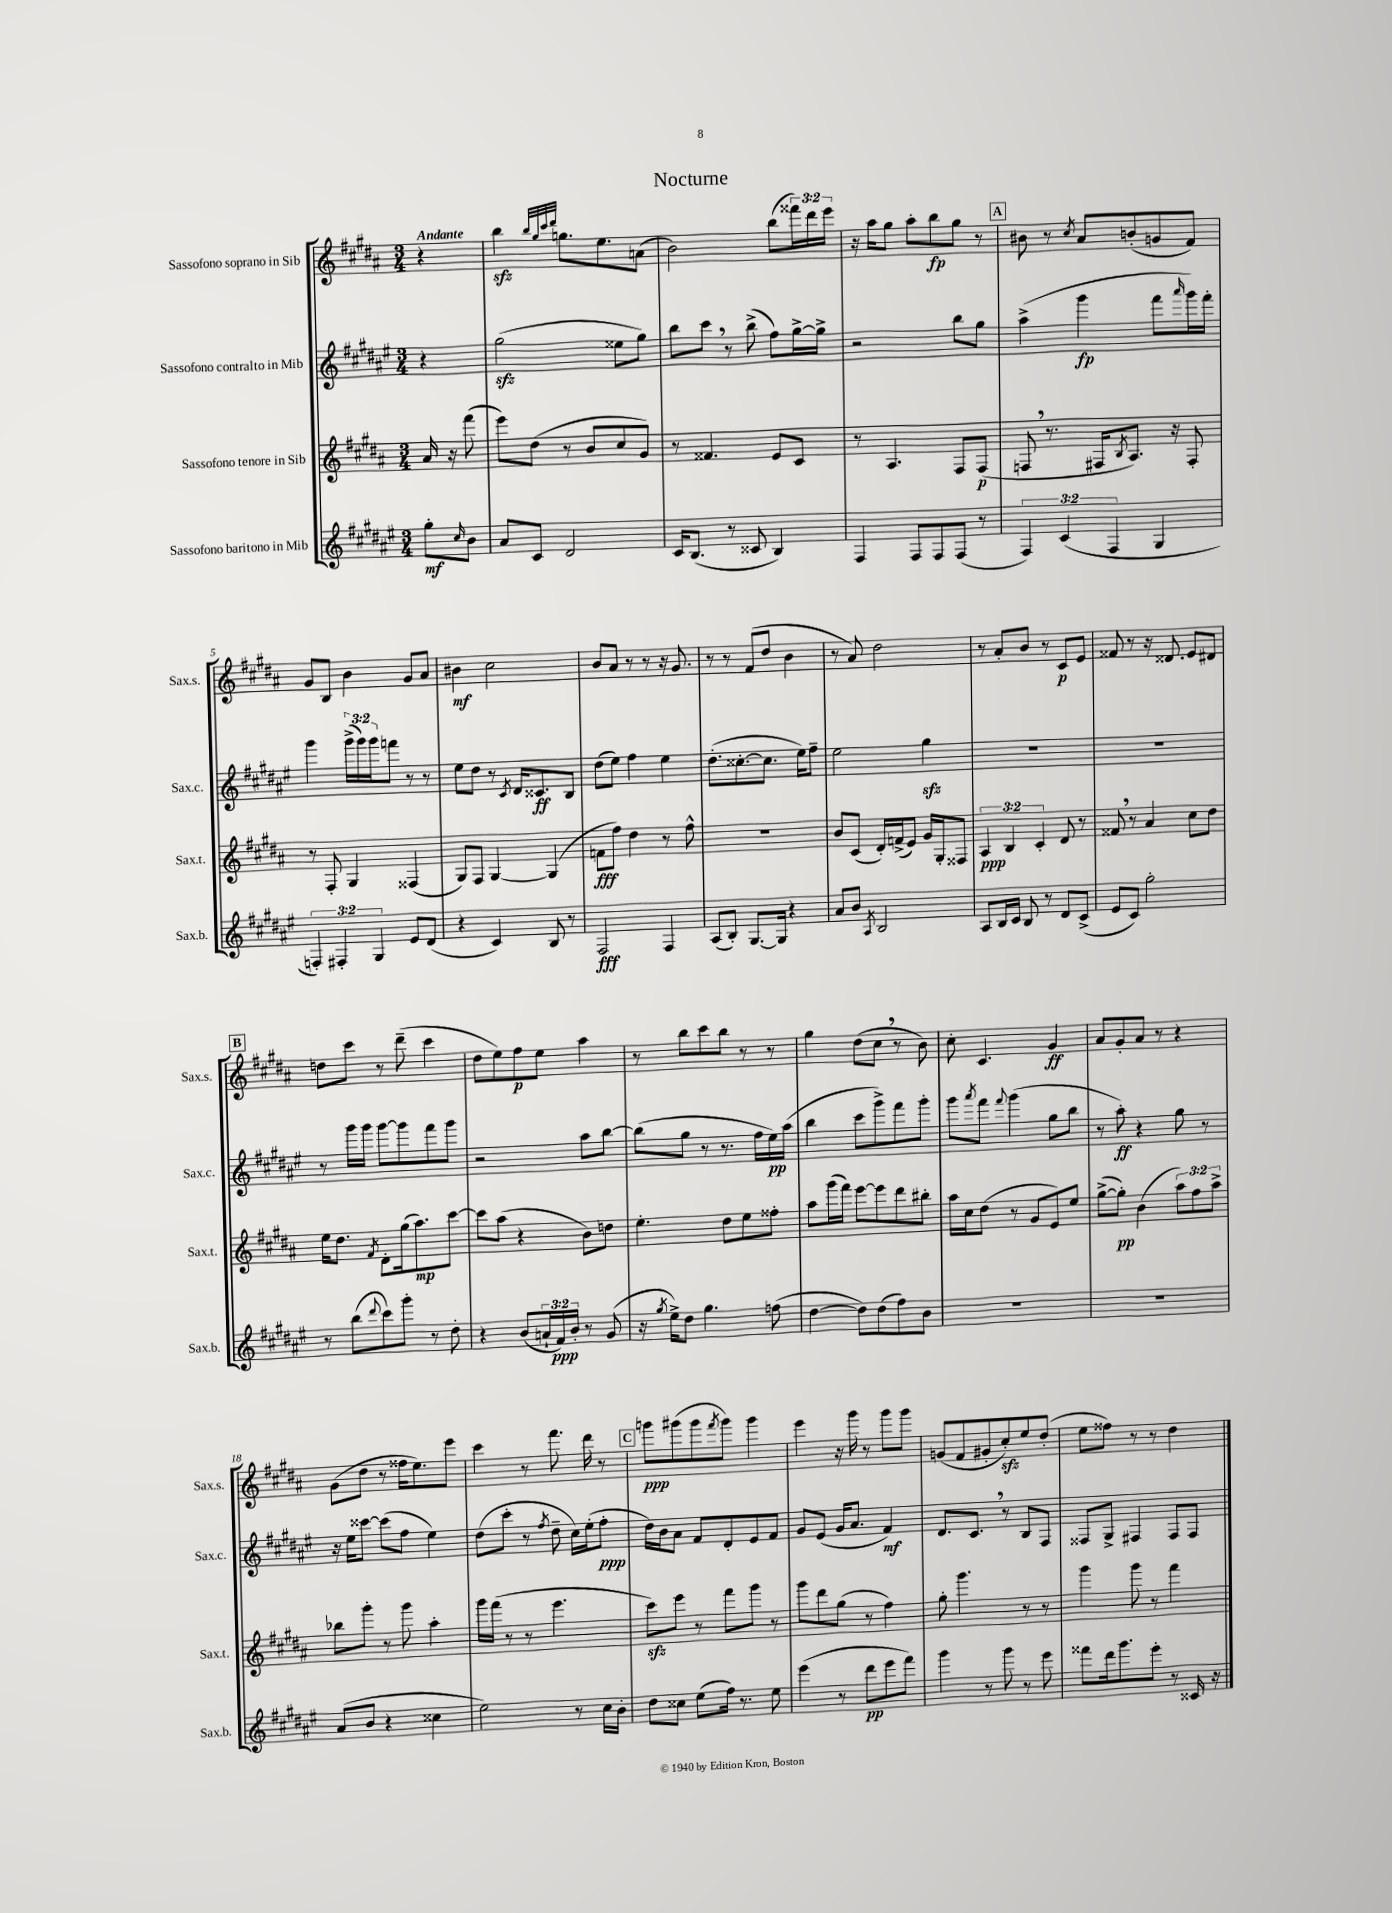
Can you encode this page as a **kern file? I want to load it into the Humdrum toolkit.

**kern	**dynam	**kern	**dynam	**kern	**dynam	**kern	**dynam
*part4	*part4	*part3	*part3	*part2	*part2	*part1	*part1
*staff4	*staff4	*staff3	*staff3	*staff2	*staff2	*staff1	*staff1
*I"Sassofono baritono in Mib	*	*I"Sassofono tenore in Sib	*	*I"Sassofono contralto in Mib	*	*I"Sassofono soprano in Sib	*
*I'Sax.b.	*	*I'Sax.t.	*	*I'Sax.c.	*	*I'Sax.s.	*
*clefG2	*	*clefG2	*	*clefG2	*	*clefG2	*
*k[f#c#g#d#a#e#]	*	*k[f#c#g#d#a#]	*	*k[f#c#g#d#a#e#]	*	*k[f#c#g#d#a#]	*
*M3/4	*	*M3/4	*	*M3/4	*	*M3/4	*
=	=	=	=	=	=	=	=
!	!	!	!	!	!	!LO:TX:a:B:t=Andante	!
8gg#'\L	mf	16a#/	.	4r	.	4r	.
.	.	16r	.	.	.	.	.
16qqcc#/	.	.	.	.	.	.	.
8b\J	.	(8fff#\	.	.	.	.	.
=1	=1	=1	=1	=1	=1	=1	=1
8a#/L	.	8eee\L)	.	(2gg#zz\	.	4bbzz\	.
8c#/J	.	(8dd#\J	.	.	.	.	.
.	.	.	.	.	.	32qqbb/LLL	.
.	.	.	.	.	.	32qqgg#/	.
.	.	.	.	.	.	32qqccc#/	.
.	.	.	.	.	.	32qqddd#/JJJ	.
2d#/	.	8r	.	.	.	8.ggn\L	.
.	.	8b/L	.	.	.	.	.
.	.	.	.	.	.	8.ee\	.
.	.	8cc#/	.	8ee##X\L	.	.	.
.	.	8g#/J)	.	8gg#\J)	.	(8an\J	.
=2	=2	=2	=2	=2	=2	=2	=2
16c#/KL	.	8r	.	8bb\L	.	2b\)	.
(8.B/J	.	.	.	.	.	.	.
.	.	4.f##X/	.	8ccc#,\J	.	.	.
8r	.	.	.	8r	.	.	.
8c##X/	.	.	.	(8bb^\	.	.	.
4B/)	.	8e/L	.	8ff#\L)	.	(8bb\L	.
.	.	8c#/J	.	[16gg#^\L	.	24fff##X\L)	.
.	.	.	.	.	.	24ddd#\	.
.	.	.	.	16gg#^\JJ]	.	.	.
.	.	.	.	.	.	24eee\JJ	.
=3	=3	=3	=3	=3	=3	=3	=3
4F#/	.	8r	.	2r	.	16r	.
.	.	.	.	.	.	16aa#\KL	.
.	.	4.A#/	.	.	.	8gg#\J	.
8F#/L	.	.	.	.	.	8aa#'\L	.
8F#/	.	.	.	.	.	8bb\	fp
(8F#/J	.	8F#/L	.	8bb\L	.	8gg#\J	.
8r	.	(8F#/J	p	8gg#\J	.	8r	.
!!LO:REH:place=s1:t=A
=4	=4	=4	=4	=4	=4	=4	=4
6F#/)	.	8Fn,/	.	(4aa#^\	.	8b#X\	.
.	.	8.r	.	.	.	8r	.
(6c#/	.	.	.	.	.	.	.
.	.	.	.	.	.	8qcc#/	.
.	.	.	.	4ggg#\	fp	8a#/L	.
.	.	16F#X/KL	.	.	.	.	.
6F#/	.	.	.	.	.	.	.
.	.	8qB/	.	.	.	.	.
.	.	8.A#/J)	.	.	.	(8bn'/	.
4G#/	.	.	.	8fff#\L	.	8gn/	.
.	.	16r	.	.	.	.	.
.	.	.	.	16qqaaa#/	.	.	.
.	.	8F#'/	.	16ggg#\L)	.	8f#/J)	.
.	.	.	.	16fff#'\JJ	.	.	.
!!LO:LB:g=z
=5	=5	=5	=5	=5	=5	=5	=5
6Fn'/)	.	8r	.	4ggg#\	.	8g#/L	.
.	.	8F#'/	.	.	.	8B/J	.
6F#X'/	.	.	.	.	.	.	.
.	.	4G#/	.	(24ggg#^\LL	.	4b\	.
.	.	.	.	24ggg#\)	.	.	.
6G#/	.	.	.	24ggg#\J	.	.	.
.	.	.	.	8fffn\J	.	.	.
8e#/L	.	(4F##X/	.	8r	.	8g#/L	.
(8d#/J	.	.	.	8r	.	8a#/J	.
=6	=6	=6	=6	=6	=6	=6	=6
4r	.	8G#/L)	.	8ee#\L	.	4b#X\	mf
.	.	8F#/J	.	8dd#\J	.	.	.
4c#/)	.	[4G#/	.	8r	.	2cc#\	.
.	.	.	.	8qc#/	.	.	.
.	.	.	.	16d#/KL	.	.	.
.	.	.	.	8.c##X/	ff	.	.
8B/	.	(4G#/]	.	.	.	.	.
8r	.	.	.	8B/J	.	.	.
=7	=7	=7	=7	=7	=7	=7	=7
2F#/	fff	8fn\L	fff	(8dd#\L	.	8b/L	.
.	.	8ff#\J)	.	8ee#\J)	.	8a#/J	.
.	.	4dd#\	.	4ff#\	.	8r	.
.	.	.	.	.	.	8r	.
4F#/	.	8r	.	4ee#\	.	16r	.
.	.	.	.	.	.	8.g#/	.
.	.	8ff#^^\	.	.	.	.	.
=8	=8	=8	=8	=8	=8	=8	=8
(8A#/L	.	2.r	.	(8.dd#'\L	.	8r	.
8B'/J)	.	.	.	.	.	8r	.
.	.	.	.	[8.cc##X'\	.	.	.
[8.G#/L	.	.	.	.	.	(8f#/L	.
.	.	.	.	8.cc##\J]	.	8dd#/J	.
16G#/Jk]	.	.	.	.	.	.	.
4r	.	.	.	.	.	4b\	.
.	.	.	.	16ee#\KL)	.	.	.
.	.	.	.	8ff#~\J	.	.	.
=9	=9	=9	=9	=9	=9	=9	=9
8a#/L	.	8b/L	.	2ee#\	.	8r	.
8b/J	.	(8c#/J	.	.	.	8a#/)	.
8qA#/	.	.	.	.	.	.	.
2B/	.	16d#'/LL)	.	.	.	2dd#\	.
.	.	(16fn^/J	.	.	.	.	.
.	.	8e/J)	.	.	.	.	.
.	.	16g#/LL	.	4gg#zz\	.	.	.
.	.	16G#'/J	.	.	.	.	.
.	.	8F##X/J	.	.	.	.	.
=10	=10	=10	=10	=10	=10	=10	=10
8A#/L	.	6A#/	ppp	2.r	.	8r	.
16B/L	.	.	.	.	.	8a#'/L	.
.	.	6B/	.	.	.	.	.
16c#/JJ	.	.	.	.	.	.	.
8B/	.	.	.	.	.	8b/J	.
.	.	6c#'/	.	.	.	.	.
8r	.	.	.	.	.	8r	.
8d#/L	.	8d#/	.	.	.	8c#/L	p
(8c#^/J	.	8r	.	.	.	8e/J	.
=11	=11	=11	=11	=11	=11	=11	=11
8e#/L	.	8f##X,/	.	2.r	.	8f##X/	.
8c#/J)	.	8r	.	.	.	8r	.
2gg#'\	.	4a#/	.	.	.	16r	.
.	.	.	.	.	.	8.d##X/	.
.	.	8cc#\L	.	.	.	8e/L	.
.	.	8dd#\J	.	.	.	8d#X/J	.
!!LO:LB:g=z
!!LO:REH:place=s1:t=B
=12	=12	=12	=12	=12	=12	=12	=12
8r	.	16ee\KL	.	8r	.	8ddn\L	.
.	.	8.dd#\J	.	.	.	.	.
(8bb\L	.	.	.	16ggg#\LL	.	8ccc#\J	.
.	.	.	.	16ggg#\JJ	.	.	.
8qqddd#/	.	8qf#/	.	.	.	.	.
8ccc#\)	.	8d#'\L	.	[8ggg#\L	.	8r	.
8ggg#'\J	.	(16gg#\k	.	8ggg#\]	.	(8ddd#~\	.
.	.	8.aa#\)	mp	.	.	.	.
8r	.	.	.	8fff#\	.	4ccc#\	.
8dd#'\	.	[8ccc#\J	.	8ggg#\J	.	.	.
=13	=13	=13	=13	=13	=13	=13	=13
4r	.	8ccc#\L]	.	2r	.	8dd#\L	.
.	.	(8aa#\J	.	.	.	8ee\)	.
(8b/L	.	4r	.	.	.	8ff#\	p
24an`/L	.	.	.	.	.	8ee\J	.
24f#/)	ppp	.	.	.	.	.	.
24b'/JJ	.	.	.	.	.	.	.
8r	.	8b\L)	.	8aa#\L	.	4aa#\	.
(8g#/	.	8ddn\J	.	[8bb\J	.	.	.
=14	=14	=14	=14	=14	=14	=14	=14
16r	.	4.ee'\	.	(8bb\L]	.	8r	.
8qgg#/	.	.	.	.	.	.	.
16ee#^\KL)	.	.	.	.	.	.	.
8dd#\J	.	.	.	8gg#\J	.	8bb\L	.
4.gg#\	.	.	.	8r	.	8ccc#\	.
.	.	8dd#\L	.	8.r	.	8bb\J	.
.	.	8ee\	.	.	.	8r	.
.	.	.	.	16ff#\LL	.	.	.
(8ffn\	.	8ff##X'\J	.	16ee#\)	pp	8r	.
.	.	.	.	(16aa#\JJ	.	.	.
=15	=15	=15	=15	=15	=15	=15	=15
[4dd#\	.	8aa#\L	.	4bb\	.	4gg#\	.
.	.	(16ggg#\L	.	.	.	.	.
.	.	16fff#\JJ)	.	.	.	.	.
8dd#\L])	.	[8eee\L	.	8ccc#\L	.	(8dd#\L	.
(8dd#\	.	8eee\]	.	8ggg#^\)	.	8cc#,\J	.
8ff#\)	.	8ddd#\	.	8fff#\	.	8r	.
8b\J	.	8bb#X'\J	.	8ggg#'\J	.	8b\)	.
=16	=16	=16	=16	=16	=16	=16	=16
2.r	.	16aa#\LL	.	8ggg#\L	.	8cc#'\	.
.	.	16cc#\J	.	.	.	.	.
.	.	.	.	8qaaa#/	.	.	.
.	.	(8dd#\J	.	8fff#\J	.	4.c#/	.
.	.	.	.	8qqfff#/	.	.	.
.	.	8r	.	(4ggg#\	.	.	.
.	.	8g#/L	.	.	.	.	.
.	.	8e/)	.	8gg#\L	.	4g#/	ff
.	.	8ee/J	.	8bb\J	.	.	.
=17	=17	=17	=17	=17	=17	=17	=17
2.r	.	([8gg#^\L	.	8r	.	8a#/L	.
.	.	8gg#'\J])	pp	8aa#'\)	ff	8g#'/	.
.	.	(4b\	.	4r	.	8a#/J	.
.	.	.	.	.	.	8r	.
.	.	12aa#\L)	.	8gg#\	.	4r	.
.	.	12ff#\	.	.	.	.	.
.	.	.	.	8r	.	.	.
.	.	12aa#^\J	.	.	.	.	.
!!LO:LB:g=z
=18	=18	=18	=18	=18	=18	=18	=18
(8a#/L	.	8bb-X\L	.	16r	.	(8g#\L	.
.	.	.	.	16ee#\KL	.	.	.
8b/J	.	8ggg#'\J	.	[8ccc##X\J	.	8dd#\J	.
4r	.	8r	.	(8ccc##\L]	.	8r	.
.	.	8ggg#\	.	8ff#\J	.	16ff##X\KL	.
.	.	.	.	.	.	8.ee\)	.
4cc##X\	.	4aa#'\	.	4ee#\)	.	.	.
.	.	.	.	.	.	8eee\J	.
=19	=19	=19	=19	=19	=19	=19	=19
2ee#\)	.	16ggg#\LL	.	(8dd#\L	.	4ccc#\	.
.	.	(16fff#\JJ	.	.	.	.	.
.	.	8r	.	8ccc#'\J	.	.	.
.	.	8r	.	8r	.	8r	.
.	.	.	.	8qff#/	.	.	.
.	.	4.eee\	.	8dd#~\	.	8.fff#\	.
8r	.	.	.	16cc#\LL)	.	.	.
.	.	.	.	(16ee#'\J	.	16ddd#\	.
16cc#\LL	.	.	.	8ff#'\J	ppp	8r	.
16b'\JJ	.	.	.	.	.	.	.
!!LO:REH:place=s1:t=C
=20	=20	=20	=20	=20	=20	=20	=20
8dd#\L	.	8ccc#zz\L)	.	16dd#\LL)	.	8gggn\L	ppp
.	.	.	.	16b\J	.	.	.
8cc##X\J	.	8eee\J	.	8a#\J	.	(8ggg#X\	.
(8ee#\L	.	8r	.	8f#/L	.	8ggg#\	.
.	.	.	.	.	.	8qfff#/	.
16ff#\Jk)	.	8fff#\L	.	8d#'/	.	8ggg#\J)	.
8.r	.	.	.	.	.	.	.
.	.	8ggg#\J	.	8e#/	.	4ggg#\	.
8ee#\	.	8r	.	8f#/J	.	.	.
=21	=21	=21	=21	=21	=21	=21	=21
(4eee#\	.	8ggg#\L	.	8g#/L	.	4eee\	.
.	.	8ddd#\	.	(8e#/J	.	.	.
8r	.	(8gg#\J	.	16g#/KL	.	16r	.
.	.	.	.	8.a#/J	.	16ggg#\	.
8ddd#\L	pp	8r	.	.	.	8r	.
8eee#\	.	4ff#\)	.	4f#/)	mf	8ggg#\L	.
8fff#\J)	.	.	.	.	.	8ggg#\J	.
=22	=22	=22	=22	=22	=22	=22	=22
4ggg#\	.	8gg#'\	.	8.d#/L	.	(8gn/L	.
.	.	4.ggg#\	.	.	.	8f#/	.
.	.	.	.	8.c#,/J	.	.	.
8r	.	.	.	.	.	8g#X'/	.
8ggg#\	.	.	.	8r	.	8cc#zz'/)	.
8r	.	8r	.	8B/L	.	8ee/	.
8eee#\	.	8r	.	8F#/J	.	(8dd#'/J	.
=23	=23	=23	=23	=23	=23	=23	=23
8fff##X\L	.	4ggg#\	.	8F##X/L	.	8ee\L	.
16ddd#\k	.	.	.	8G#^/J	.	8ff##X\J)	.
8.ggg#\	.	.	.	.	.	.	.
.	.	8ggg#\	.	4F#X/	.	8r	.
8eee#'\J	.	8r	.	.	.	8r	.
8r	.	4fff#\	.	8F#/L	.	4dd#\	.
16c##X/	.	.	.	8F#/J	.	.	.
16r	.	.	.	.	.	.	.
==	==	==	==	==	==	==	==
*-	*-	*-	*-	*-	*-	*-	*-
